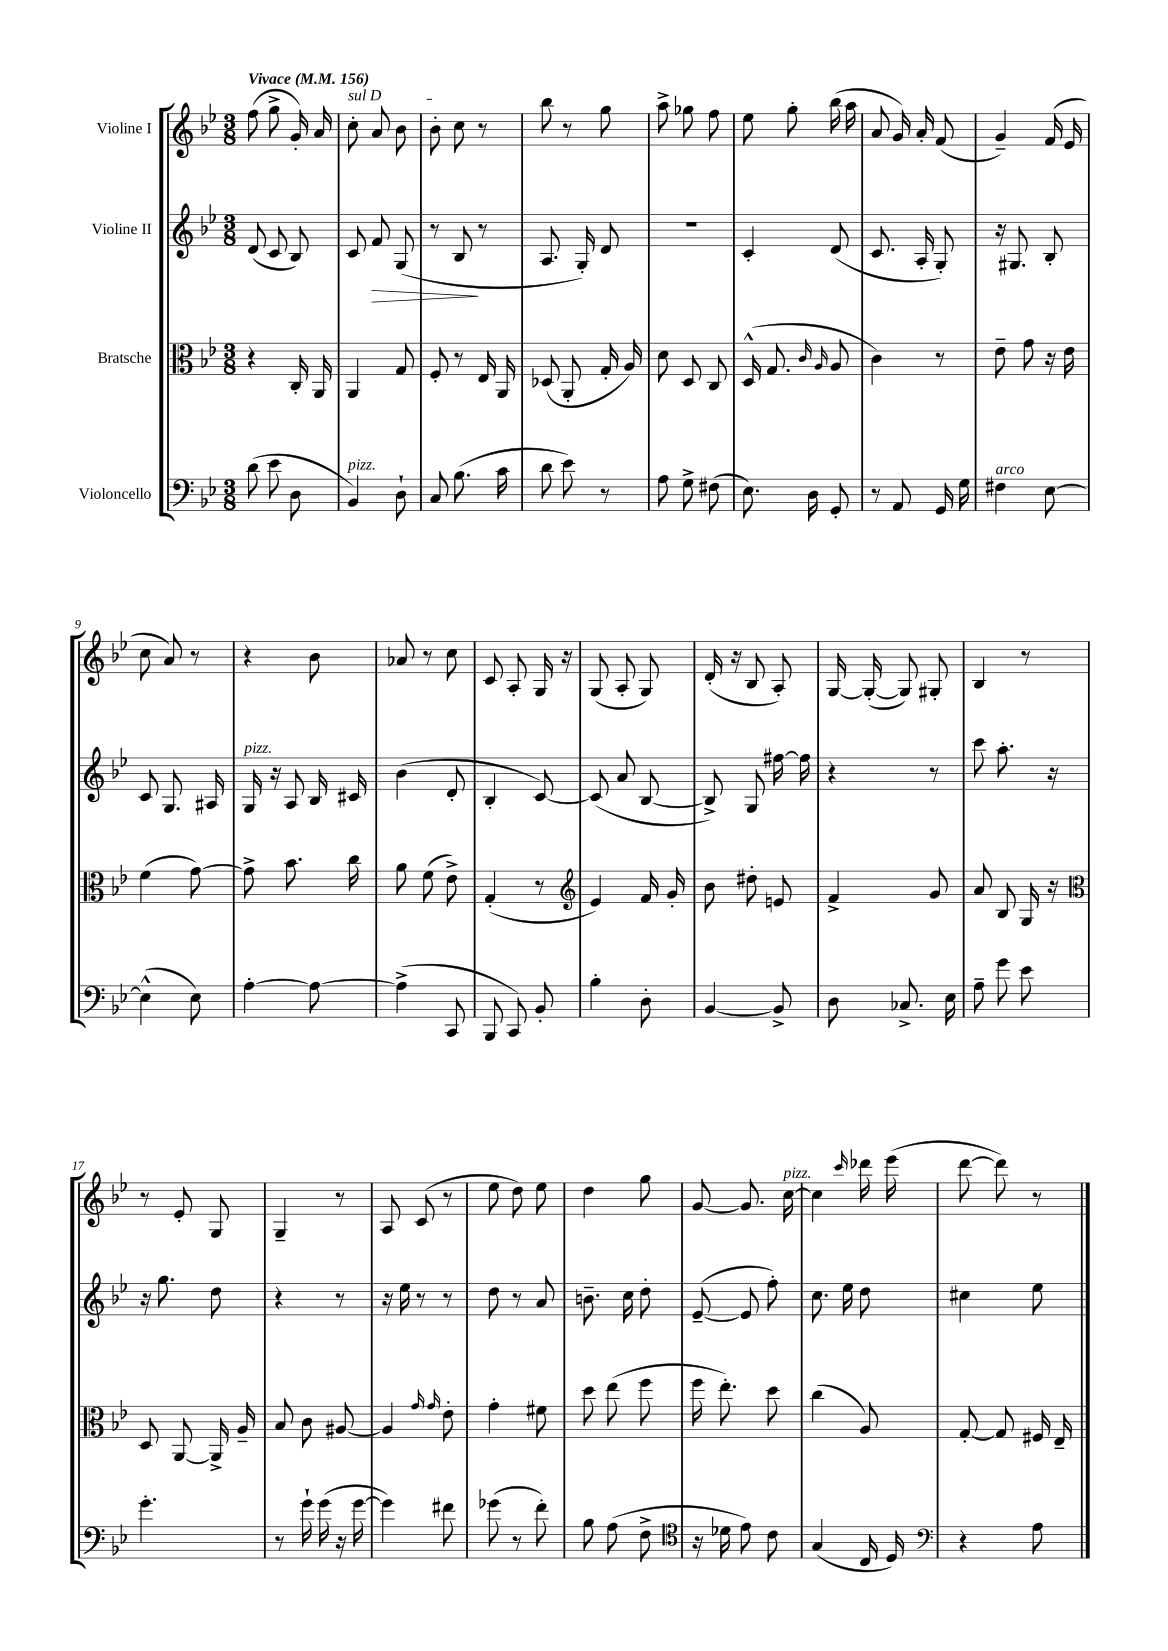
<<
\new StaffGroup <<
\new Staff = "s0" \with { instrumentName = "Violine I" } {
    \clef treble \key bes \major \numericTimeSignature \time 3/8 \tempo "Vivace" 4 = 156
    \autoBeamOff f''8( g''8-> g'16-.) a'16 |
    \once \override TextSpanner.bound-details.left.text = \markup { \italic "sul D" } c''8-.\startTextSpan a'8 bes'8 |
    bes'8-. c''8\stopTextSpan r8 |
    bes''8 r8 g''8 |
    a''8-> ges''8 f''8 |
    ees''8 g''8-. bes''16( a''16 |
    a'8 g'16) a'16-. f'8( |
    g'4--) f'16( ees'16 |
    c''8 a'8) r8 |
    r4 bes'8 |
    aes'8 r8 c''8 |
    c'8 a8-. g16 r16 |
    g8( a8-. g8) |
    d'16-.( r16 bes8 a8-.) |
    g16~ g16~-.( g8) gis8-. |
    bes4 r8 |
    r8 ees'8-. g8 |
    g4-- r8 |
    a8 c'8( r8 |
    ees''8 d''8) ees''8 |
    d''4 g''8 |
    g'8~ g'8. c''16~^\markup { \italic "pizz." } |
    c''4 \grace { c'''16 } des'''16 ees'''16( |
    d'''8~ d'''8) r8 \bar "|." |
}
\new Staff = "s1" \with { instrumentName = "Violine II" } {
    \clef treble \key bes \major \numericTimeSignature \time 3/8
    \autoBeamOff d'8( c'8 bes8) |
    c'8 f'8\> g8( |
    r8 bes8\! r8 |
    a8. g16-.) d'8 |
    R4. |
    c'4-. d'8( |
    c'8. a16-. g8-.) |
    r16 gis8. bes8-. |
    c'8 g8. ais16 |
    g16^\markup { \italic "pizz." } r16 a8 bes16 cis'16 |
    bes'4( d'8-. |
    bes4-. c'8~) |
    c'8( a'8 bes8~ |
    bes8->) g8 fis''16~ fis''16 |
    r4 r8 |
    c'''8 a''8.-. r16 |
    r16 g''8. d''8 |
    r4 r8 |
    r16 ees''16 r8 r8 |
    d''8 r8 a'8 |
    b'8.-- c''16 d''8-. |
    ees'8~--( ees'8 f''8-.) |
    c''8. ees''16 d''8 |
    cis''4 ees''8 \bar "|." |
}
\new Staff = "s2" \with { instrumentName = "Bratsche" } {
    \clef alto \key bes \major \numericTimeSignature \time 3/8
    \autoBeamOff r4 c16-. a,16 |
    a,4 g8 |
    f8-. r8 ees16 a,16 |
    des8( a,8-. g16-. a16) |
    d'8 d8 c8 |
    d16-^( g8. \grace { c'16 a16 } a8 |
    c'4) r8 |
    ees'8-- g'8 r16 ees'16 |
    f'4( g'8~) |
    g'8-> bes'8. c''16 |
    a'8 f'8( ees'8->) |
    g4-.( r8 |
    \clef treble ees'4) f'16 g'16-. |
    bes'8 dis''8-. e'8 |
    f'4-> g'8 |
    a'8 bes8 g16 r16 |
    \clef alto d8 a,8~ a,16-> a16-- |
    bes8 c'8 ais8~ |
    ais4 \grace { g'16 g'16 } ees'8-. |
    g'4-. fis'8 |
    d''8 ees''8( f''8 |
    f''16 ees''8.-.) d''8 |
    c''4( a8) |
    g8~-. g8 fis16 ees16-- \bar "|." |
}
\new Staff = "s3" \with { instrumentName = "Violoncello" } {
    \clef bass \key bes \major \numericTimeSignature \time 3/8
    \autoBeamOff d'8( ees'8 d8 |
    bes,4^\markup { \italic "pizz." }) d8-! |
    c8 bes8.( c'16 |
    d'8 ees'8) r8 |
    a8 g8-> fis8( |
    ees8.) d16 g,8-. |
    r8 a,8 g,16 g16 |
    fis4^\markup { \italic "arco" } ees8~ |
    ees4-^( ees8) |
    a4~-. a8~ |
    a4->( c,8 |
    bes,,8 c,8) bes,8-. |
    bes4-. d8-. |
    bes,4~ bes,8-> |
    d8 ces8.-> ees16 |
    a8-- g'8 ees'8 |
    g'4.-. |
    r8 g'16-! g'16( r16 g'16~ |
    g'4) fis'8 |
    ges'8( r8 f'8-.) |
    bes8 a8( f8-> |
    \clef tenor r16 des'16 ees'8) c'8 |
    g4( c16 d16) |
    \clef bass r4 a8 \bar "|." |
}
>>
>>
